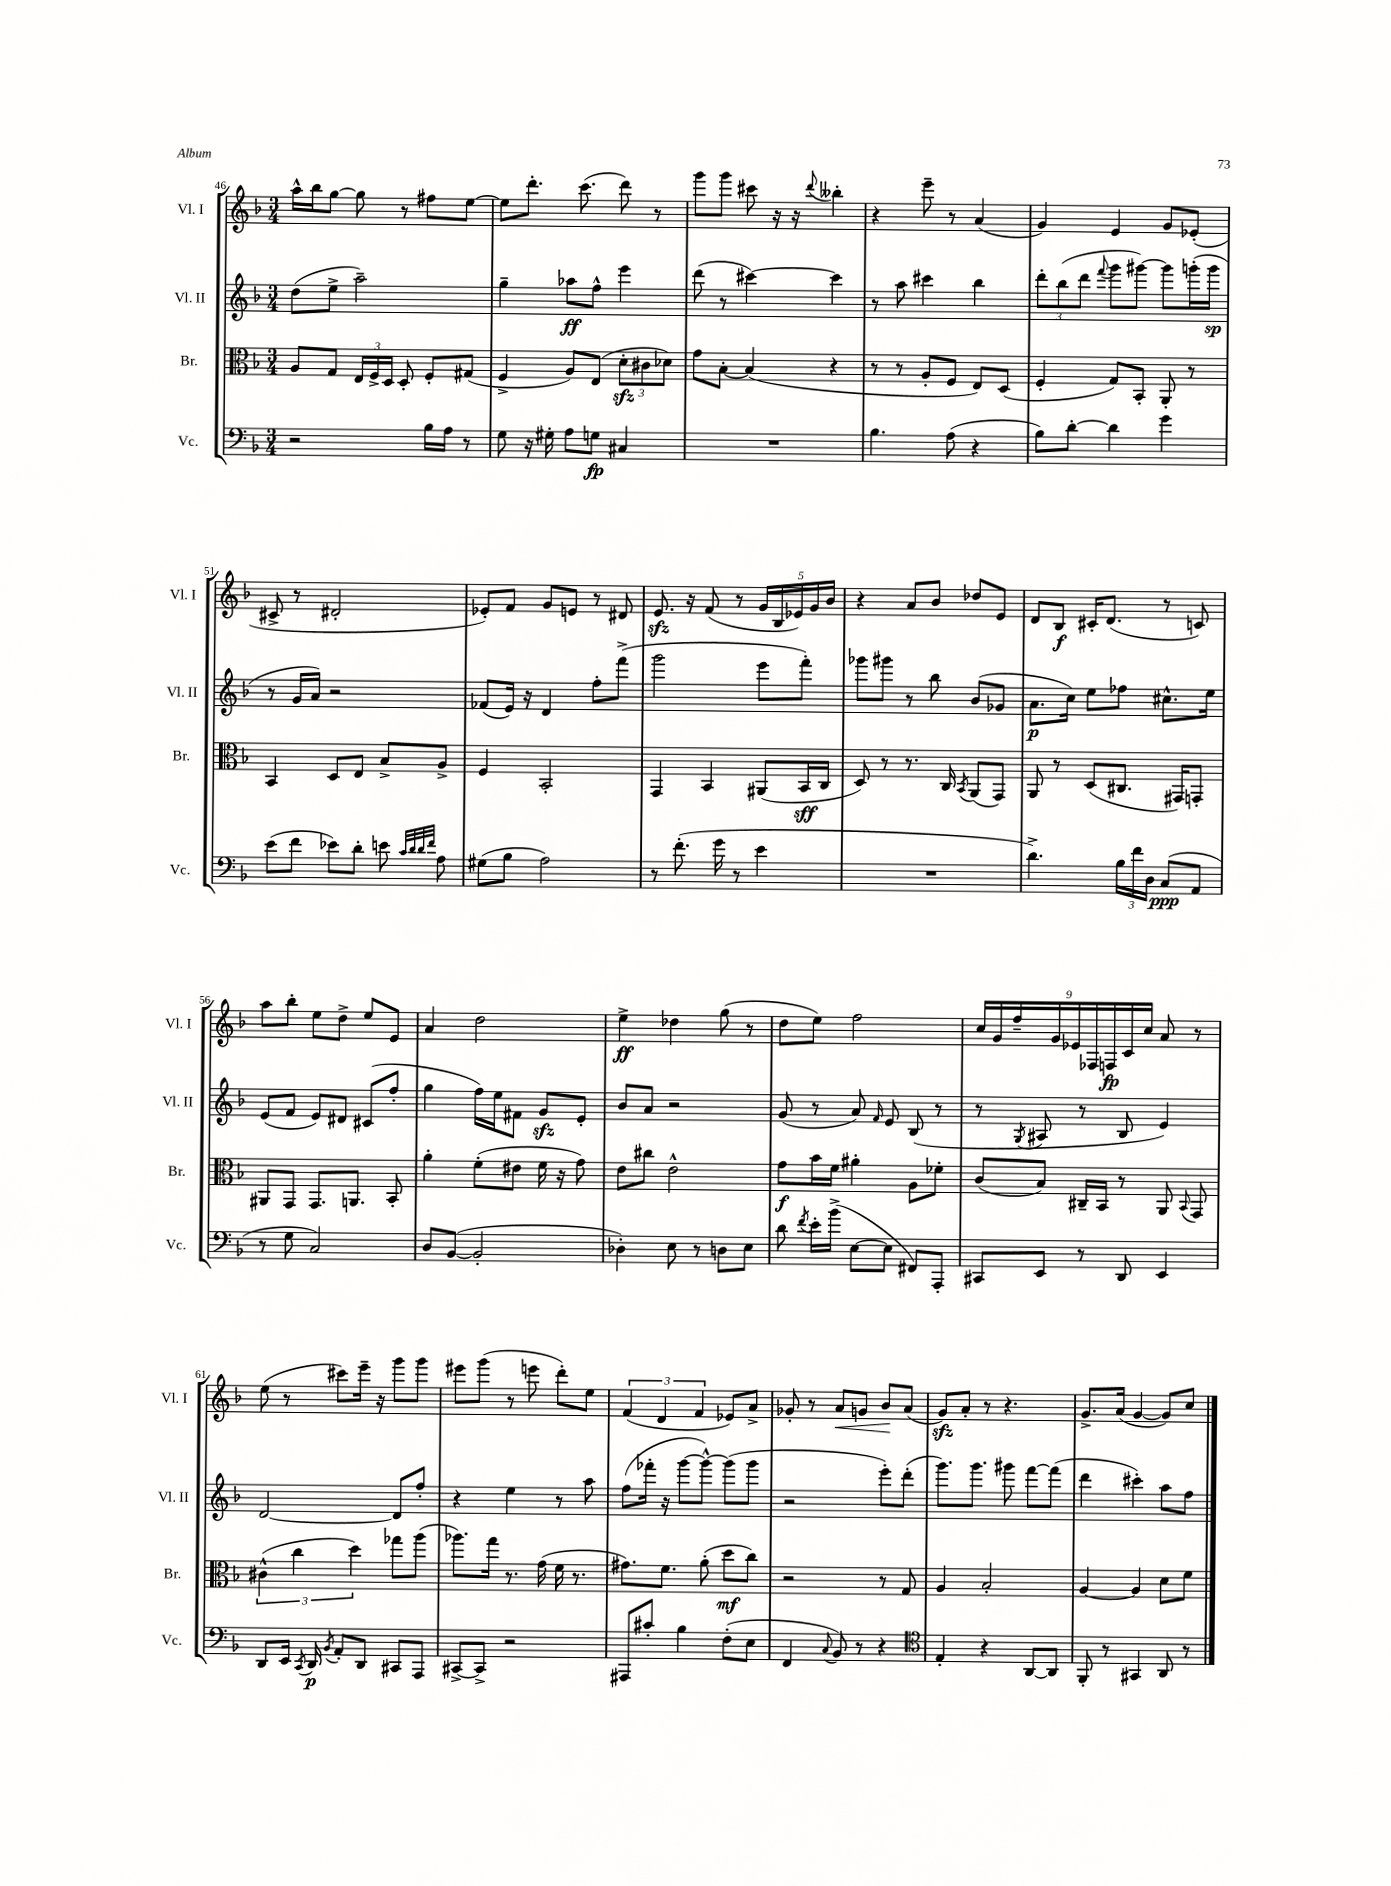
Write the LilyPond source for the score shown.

<<
\new StaffGroup <<
\new Staff = "s0" \with { instrumentName = "Vl. I" shortInstrumentName = "Vl. I" } {
    \clef treble \key f \major \numericTimeSignature \time 3/4
    \autoBeamOff a''16[-^ bes''16 g''8]~ g''8 r8 fis''8[ e''8]~ |
    e''8[ d'''8.]-. c'''8.( d'''8) r8 |
    g'''8[ g'''8] cis'''8 r16 r16 \appoggiatura { d'''8 } beses''4-. |
    r4 e'''8-- r8 a'4( |
    g'4) e'4 g'8[ ees'8]-.( |
    cis'8-> r8 dis'2-. |
    ees'8[-.) f'8] g'8[ e'8] r8 dis'8 |
    e'8.\sfz r16 f'8( r8 \tuplet 5/4 { g'16[ bes16 ees'16) g'16 bes'16] } |
    r4 a'8[ bes'8] des''8[ e'8] |
    d'8[ bes8]\f cis'16[-. d'8.]( r8 c'8) |
    a''8[ bes''8]-. e''8[ d''8]-> e''8[ e'8] |
    a'4 d''2 |
    e''4->\ff des''4 g''8( r8 |
    d''8[ e''8]) f''2 |
    \tuplet 9/8 { c''16[ g'16 f''16-- g'16 ees'16 fes16 f16\fp c'16 c''16] } a'8 r8 |
    e''8( r8 cis'''8[) e'''16]-- r16 g'''8[ g'''8] |
    eis'''8[ g'''8]( r8 e'''8 d'''8[-.) e''8] |
    \tuplet 3/2 { f'4( d'4 f'4 } ees'8[) a'8]-> |
    ges'8-. r8 a'8[\< g'8] bes'8[\! a'8]( |
    g'8[\sfz) a'8]-. r8 r4. |
    g'8.[-> a'16]( g'4~ g'8[) c''8] \bar "|." |
}
\new Staff = "s1" \with { instrumentName = "Vl. II" shortInstrumentName = "Vl. II" } {
    \clef treble \key f \major \numericTimeSignature \time 3/4
    \autoBeamOff d''8[( e''8]-> a''2--) |
    g''4-- aes''8[\ff f''8]-^ e'''4 |
    d'''8( r8 cis'''4~) cis'''4 |
    r8 a''8 cis'''4 bes''4 |
    \tuplet 3/2 { d'''8[-. bes''8( d'''8] } \appoggiatura { f'''8 } g'''8[ gis'''8]~) gis'''8[ g'''16-.( g'''16]\sp |
    r8 g'16[ a'16]) r2 |
    fes'8[( e'16]) r16 d'4 f''8[-. f'''8]->( |
    g'''2 e'''8[ f'''8]-.) |
    ges'''8[ gis'''8] r8 bes''8 bes'8[( ges'8] |
    a'8.[\p c''16]) e''8[ fes''8] cis''8.[-^ e''16] |
    e'8[( f'8] e'8[) dis'8] cis'8[( f''8]-. |
    g''4 f''16[) e''16 fis'8] g'8[\sfz e'8]-. |
    bes'8[ a'8] r2 |
    g'8( r8 a'8) \grace { f'16 } e'8 bes8( r8 |
    r8 \acciaccatura { g8 } ais8 r8 bes8 e'4) |
    d'2~ d'8[ f''8]-. |
    r4 e''4 r8 a''8 |
    f''8[( fes'''16]-. r16 g'''8[~ g'''8]~-^) g'''8[( g'''8] |
    r2 e'''8[-.) d'''8]-.( |
    g'''8.[) g'''8.] gis'''8 f'''8[~ f'''8]( |
    d'''4 cis'''4-.) a''8[ f''8] \bar "|." |
}
\new Staff = "s2" \with { instrumentName = "Br." shortInstrumentName = "Br." } {
    \clef alto \key f \major \numericTimeSignature \time 3/4
    \autoBeamOff a8[ g8] \tuplet 3/2 { e16[ f16-> d16] } d8-. f8[-. gis8]( |
    f4-> a8[) e8]( \tuplet 3/2 { d'8[-.\sfz cis'8 des'8]) } |
    g'8[ bes8]~-. bes4( r4 |
    r8 r8 a8[-. f8] e8[) d8]( |
    f4-. g8[) bes,8]-. a,8-. r8 |
    bes,4 d8[ e8] bes8[-> a8]-> |
    f4 bes,2-. |
    g,4 bes,4 ais,8[( bes,16\sff c16] |
    d8) r8 r8. c16 \acciaccatura { bes,8 } a,8[( g,8]) |
    a,8 r8 d8[( cis8.] gis,16[) g,8]-. |
    ais,8[ g,8] g,8.[ a,8.] bes,8-. |
    a'4-. f'8[-.( eis'8] f'16 r16 g'8) |
    e'8[ cis''8] e'2-^ |
    g'8[\f bes'16 f'16] ais'4-. a8[ fes'8]-. |
    c'8[( bes8]) cis16[-- bes,16] r8 a,8 \appoggiatura { bes,8 } g,8 |
    \tuplet 3/2 { cis'4-^( c''4 d''4) } ges''8[ a''8]( |
    aes''8.[) g''16] r8. g'16( f'16 r8. |
    gis'8.[) f'8.] a'8-.( d''8[\mf c''8]) |
    r2 r8 g8 |
    a4 bes2-. |
    a4~ a4 d'8[ f'8] \bar "|." |
}
\new Staff = "s3" \with { instrumentName = "Vc." shortInstrumentName = "Vc." } {
    \clef bass \key f \major \numericTimeSignature \time 3/4
    \autoBeamOff r2 bes16[ a16] r8 |
    g8 r16 gis16-. a8[ g8]\fp cis4 |
    R2. |
    bes4. a8( r4 |
    bes8[) d'8]~-. d'4 g'4 |
    e'8[( f'8] ees'8[) d'8]-. e'8 \grace { c'32[ d'32 d'32 f'32] } a8 |
    gis8[( bes8] a2) |
    r8 f'8.-.( g'16 r8 e'4 |
    R2. |
    d'4.->) \tuplet 3/2 { bes16[ f'16 d16] } c8[\ppp( a,8] |
    r8 g8 c2) |
    d8[ bes,8]~( bes,2-. |
    des4-.) e8 r8 d8[ e8] |
    d'8 \acciaccatura { f'8 } e'16[-. bes'16]->( e8[~ e8] fis,8[) a,,8]-. |
    cis,8[ e,8] r8 d,8 e,4 |
    d,8[ e,16] \acciaccatura { c,8 } d,16\p \acciaccatura { bes,8 } a,8[-. d,8] cis,8[ a,,8] |
    cis,8[~-> cis,8]-> r2 |
    ais,,8[ cis'8]-. bes4 f8[-.( e8] |
    f,4 \appoggiatura { c8 } bes,8) r8 r4 |
    \clef tenor e4-. r4 a,8[~ a,8] |
    f,8-. r8 gis,4 a,8 r8 \bar "|." |
}
>>
>>
\layout { \context { \Score currentBarNumber = #46 } }
